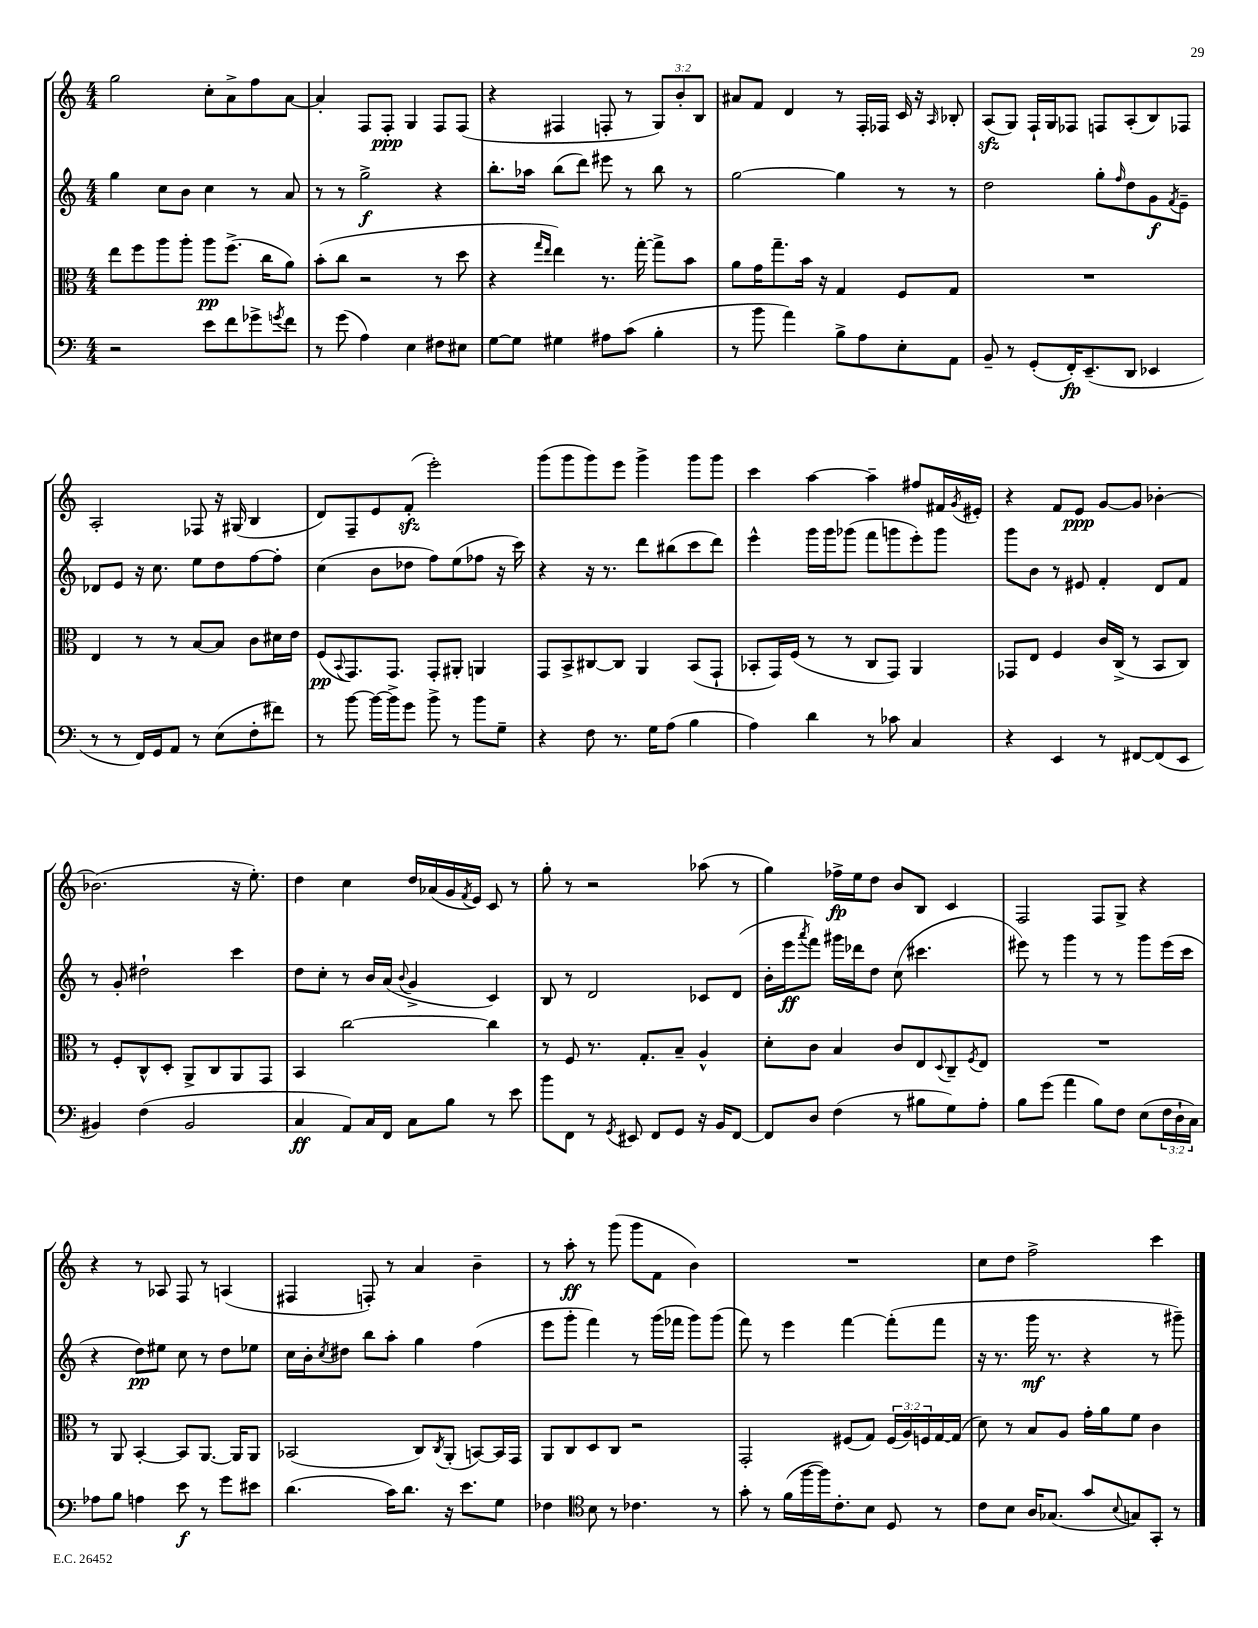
<<
\new StaffGroup <<
\new Staff = "s0" {
    \clef treble \key c \major \numericTimeSignature \time 4/4 \override Staff.TupletNumber.text = #tuplet-number::calc-fraction-text
    g''2 c''8-. a'8-> f''8 a'8~ |
    a'4-. f8 f8-.\ppp g4 f8 f8( |
    r4 fis4 f8-. r8 \tuplet 3/2 { g8) b'8-. b8 } |
    ais'8 f'8 d'4 r8 f16-. fes16 c'16 r16 \grace { a16 } bes8-. |
    a8\sfz( g8) f16-! g16 fes8 f8 a8-.( b8) fes8 |
    a2-. fes8 r16 gis16( b4 |
    d'8) f8-- e'8 f'8-.\sfz( e'''2-.) |
    g'''8( g'''8 g'''8) e'''8 g'''4-> g'''8 g'''8 |
    c'''4 a''4~ a''4-- fis''8 fis'16 \acciaccatura { g'8 } eis'16-. |
    r4 f'8 e'8\ppp g'8~ g'8 bes'4~-. |
    bes'2.( r16 e''8.-.) |
    d''4 c''4 d''16 aes'16( g'16 \acciaccatura { f'8 } e'16) c'8 r8 |
    g''8-. r8 r2 aes''8( r8 |
    g''4) fes''16->\fp e''16 d''8 b'8 b8 c'4 |
    f2 f8 g8-> r4 |
    r4 r8 aes8 f8 r8 a4( |
    fis4 f8-.) r8 a'4 b'4-- |
    r8 a''8-.\ff r8 g'''8( g'''8 f'8 b'4) |
    R1 |
    c''8 d''8 f''2-> c'''4 \bar "|." |
}
\new Staff = "s1" {
    \clef treble \key c \major \numericTimeSignature \time 4/4
    g''4 c''8 b'8 c''4 r8 a'8 |
    r8 r8 g''2->\f r4 |
    b''8.-. aes''16 b''8( d'''8) eis'''8 r8 b''8 r8 |
    g''2~ g''4 r8 r8 |
    d''2 g''8-. \grace { f''16 } d''8 g'8\f \acciaccatura { f'8 } e'8-- |
    des'8 e'8 r16 c''8. e''8 d''8 f''8~ f''8-. |
    c''4( b'8 des''8 f''8) e''8( fes''8 r16 c'''16) |
    r4 r16 r8. d'''8 bis''8( c'''8 d'''8) |
    e'''4-^ g'''16 g'''16 ges'''8( f'''8 g'''8 e'''8-.) g'''8 |
    g'''8 b'8 r8 eis'8 f'4-. d'8 f'8 |
    r8 g'8-. dis''2-! c'''4 |
    d''8 c''8-. r8 b'16 a'16( \appoggiatura { b'8 } g'4-> c'4) |
    b8 r8 d'2 ces'8 d'8( |
    b'16-. e'''16\ff \acciaccatura { a'''8 } f'''8) gis'''16 des'''16 d''8 c''8( cis'''4. |
    eis'''8) r8 g'''4 r8 r8 g'''8 eis'''16( c'''16 |
    r4 d''8\pp) eis''8 c''8 r8 d''8 ees''8 |
    c''16 b'16-. \acciaccatura { c''8 } dis''8 b''8 a''8-. g''4 f''4( |
    e'''8 g'''8-. f'''4) r8 g'''16( fes'''16 g'''8) g'''8( |
    f'''8) r8 e'''4 f'''4~ f'''8-.( f'''8 |
    r16 r8. g'''16\mf r8. r4 r8 gis'''8--) \bar "|." |
}
\new Staff = "s2" {
    \clef alto \key c \major \numericTimeSignature \time 4/4 \override Staff.TupletNumber.text = #tuplet-number::calc-fraction-text
    e''8 f''8 a''8 a''8-. a''8\pp f''8.->( c''16 a'8) |
    b'8-.( c''8 r2 r8 d''8 |
    r4 \grace { g''16 e''16 } e''4) r8. g''16~-. g''8-> b'8 |
    a'8 g'16 g''8.-- b'16 r16 g4 f8 g8 |
    R1 |
    e4 r8 r8 b8~ b8 c'8 dis'16 e'16 |
    f8\pp( \appoggiatura { b,8 } g,8.) g,8. g,8-. ais,8-. a,4 |
    g,8 b,8-> cis8~ cis8 a,4 b,8( g,8-! |
    bes,8-. g,16) f16( r8 r8 c8 g,8) a,4 |
    ges,8 e8 f4 c'16 c16->( r8 b,8 c8) |
    r8 f8-. c8-^ d8-. a,8-> c8 a,8 g,8 |
    b,4 c''2~ c''4 |
    r8 f8 r8. g8.-. b8-- a4-^ |
    d'8-. c'8 b4 c'8 e8 \appoggiatura { d8 } c8-- \acciaccatura { f8 } e8 |
    R1 |
    r8 a,8 b,4~-. b,8 a,8.~ a,16 a,8 |
    bes,2( c8) \acciaccatura { c8 } a,8-.( b,8~) b,16 g,16 |
    a,8 c8 d8 c8 r2 |
    g,2-. fis8( g8) \tuplet 3/2 { fis16( a16) f16 } g16~ g16( |
    d'8) r8 b8 a8 g'16-. a'16 f'8 c'4 \bar "|." |
}
\new Staff = "s3" {
    \clef bass \key c \major \numericTimeSignature \time 4/4 \override Staff.TupletNumber.text = #tuplet-number::calc-fraction-text
    r2 e'8 f'8 ges'8-> \acciaccatura { g'8 } f'8 |
    r8 g'8( a4) e4 fis8 eis8 |
    g8~ g8 gis4 ais8 c'8( b4-. |
    r8 b'8 a'4) b8-> a8 e8-. a,8 |
    b,8-- r8 g,8-.( f,16-.\fp) e,8.--( d,8 ees,4 |
    r8 r8 f,16) g,16 a,8 r8 e8( f8-. fis'8) |
    r8 b'8~ b'16~ b'16-> g'8 b'8-> r8 b'8 g8-- |
    r4 f8 r8. g16 a8( b4 |
    a4) d'4 r8 ces'8 c4 |
    r4 e,4 r8 fis,8~ fis,8( e,8 |
    bis,4) f4( bis,2 |
    c4\ff a,8) c16 f,16 c8 b8 r8 e'8 |
    b'8 f,8 r8 \acciaccatura { g,8 } eis,8 f,8 g,8 r16 b,16 f,8~ |
    f,8 d8 f4( r8 bis8 g8) a8-. |
    b8 g'8( a'4 b8) f8 e8( \tuplet 3/2 { f16 d16-! c16) } |
    aes8 b8 a4 e'8\f r8 g'8 eis'8 |
    d'4.( c'16) d'8. r16 e'8. g8 |
    fes4 \clef tenor b8 r8 ces'4. r8 |
    g'8-. r8 f'16( f''16~ f''16) c'8.-. b8 d8 r8 |
    c'8 b8 a16 ges8.( g'8 \appoggiatura { b8 } g8) g,8-. r8 \bar "|." |
}
>>
>>
\layout { \context { \Score \remove "Bar_number_engraver" } }
